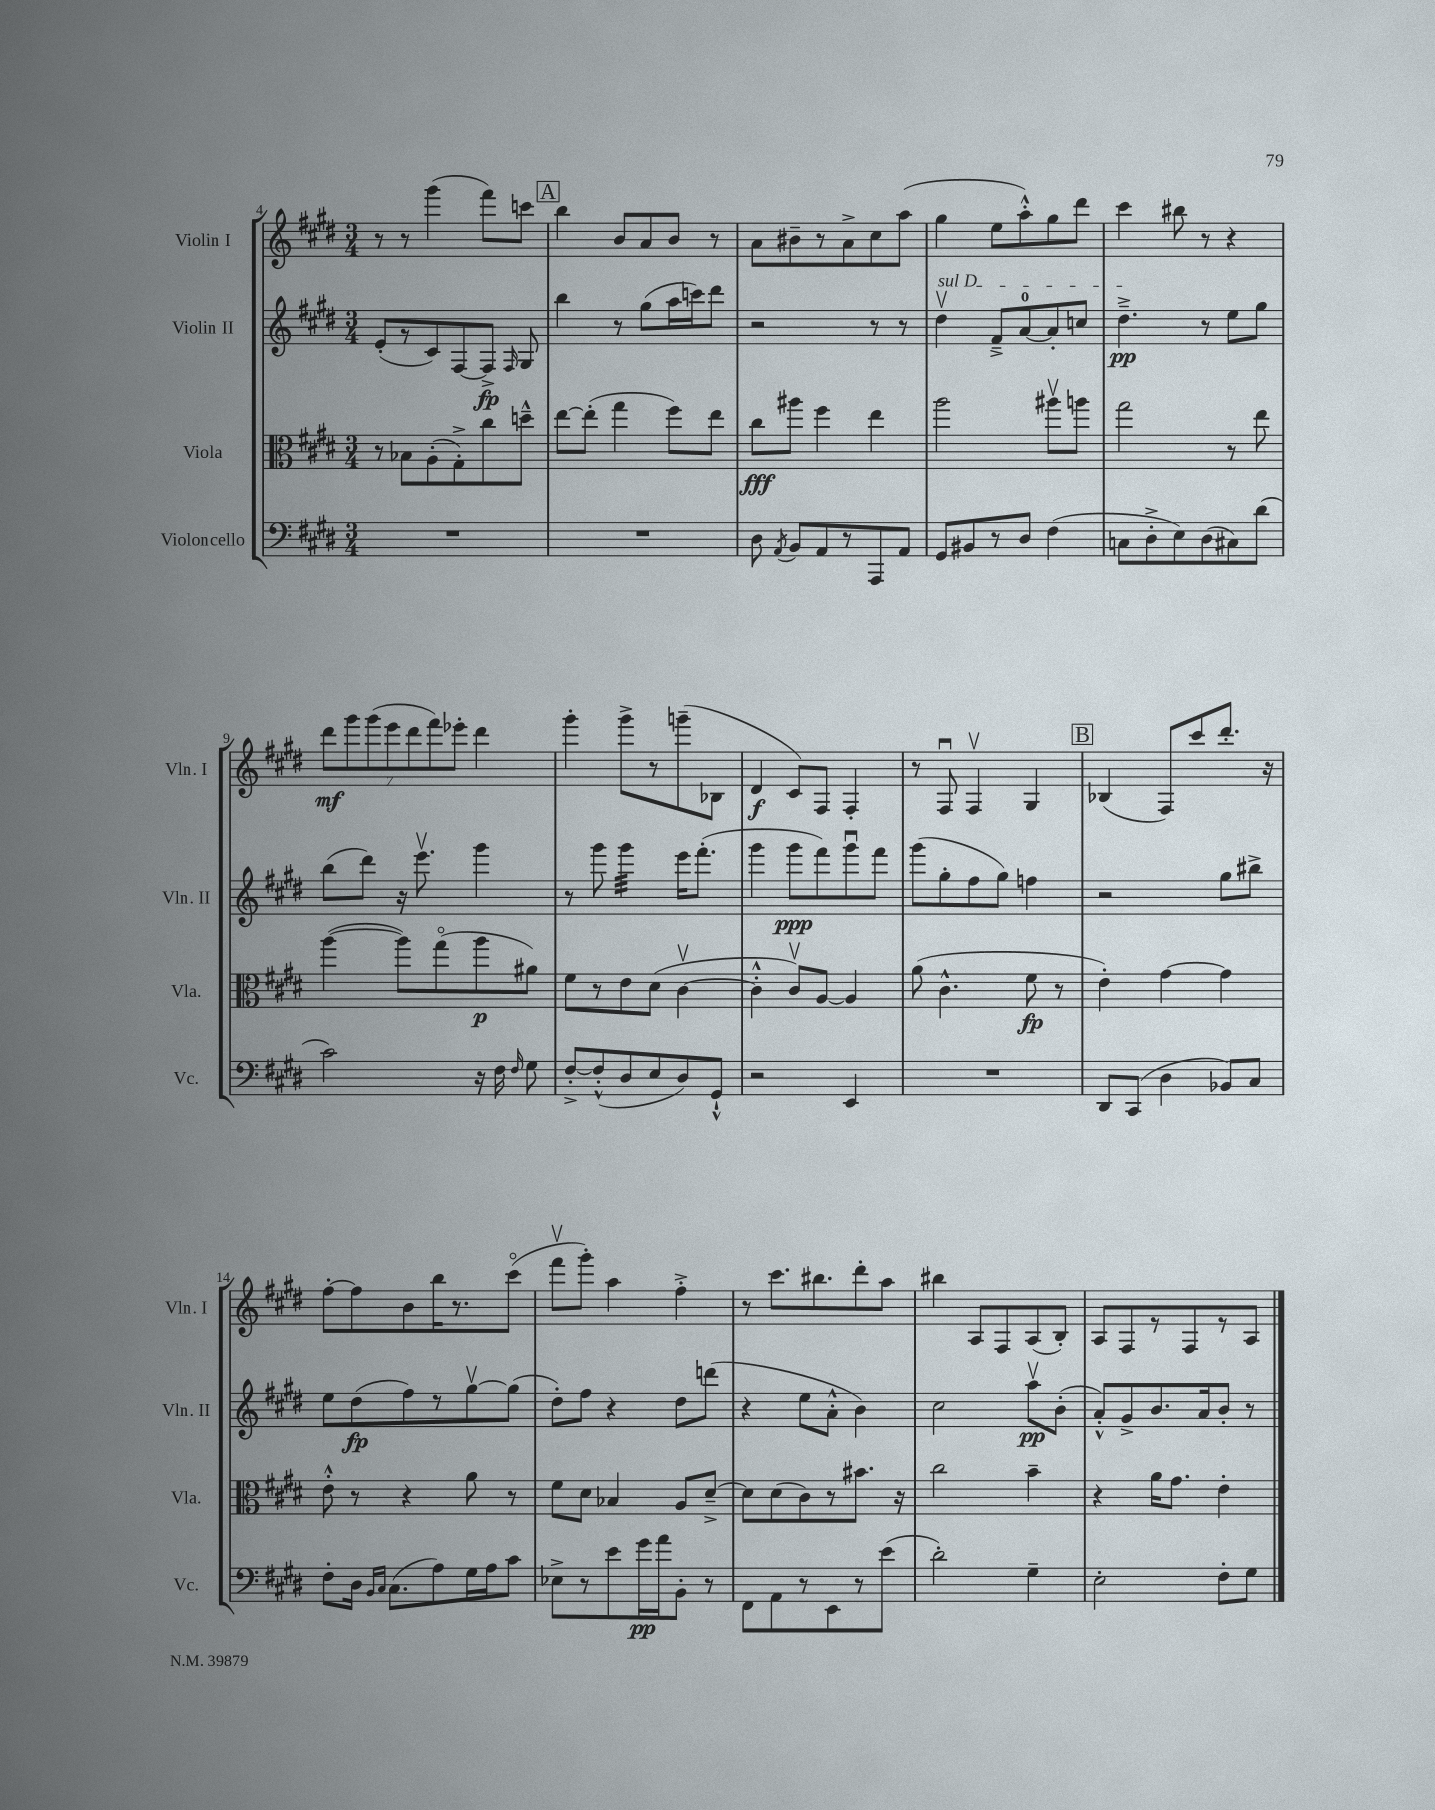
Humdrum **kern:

**kern	**dynam	**kern	**dynam	**kern	**dynam	**kern	**dynam
*part4	*part4	*part3	*part3	*part2	*part2	*part1	*part1
*staff4	*staff4	*staff3	*staff3	*staff2	*staff2	*staff1	*staff1
*I"Violoncello	*	*I"Viola	*	*I"Violin II	*	*I"Violin I	*
*I'Vc.	*	*I'Vla.	*	*I'Vln. II	*	*I'Vln. I	*
*clefF4	*	*clefC3	*	*clefG2	*	*clefG2	*
*k[f#c#g#d#]	*	*k[f#c#g#d#]	*	*k[f#c#g#d#]	*	*k[f#c#g#d#]	*
*M3/4	*	*M3/4	*	*M3/4	*	*M3/4	*
=4	=4	=4	=4	=4	=4	=4	=4
2.r	.	8r	.	(8e'/L	.	8r	.
.	.	8B-X\L	.	8r	.	8r	.
.	.	(8A'\	.	8c#/)	.	(4ggg#\	.
.	.	8G#'^\)	.	[8F#/	.	.	.
.	.	8cc#\	.	8F#^/J]	fp	8fff#\L)	.
.	.	.	.	16qqF#/	.	.	.
.	.	8ddn~^^\J	.	8G#/	.	8cccn\J	.
!!LO:REH:place=s1:t=A
=5	=5	=5	=5	=5	=5	=5	=5
2.r	.	[8ee\L	.	4bb\	.	4bb\	.
.	.	(8ee'\J]	.	.	.	.	.
.	.	4gg#\	.	8r	.	8b/L	.
.	.	.	.	(8gg#\L	.	8a/	.
.	.	8ff#\L)	.	16aa\L	.	8b/J	.
.	.	.	.	16cccn\J)	.	.	.
.	.	8ee\J	.	8ddd#\J	.	8r	.
=6	=6	=6	=6	=6	=6	=6	=6
8D#\	.	8cc#\L	fff	2r	.	8a\L	.
8qAA/	.	.	.	.	.	.	.
8BB/L	.	8aa#X\J	.	.	.	8b#X~\	.
8AA/	.	4ff#\	.	.	.	8r	.
8r	.	.	.	.	.	8a^\	.
8AAA/	.	4ee\	.	8r	.	8cc#\	.
8AA/J	.	.	.	8r	.	(8aa\J	.
=7	=7	=7	=7	=7	=7	=7	=7
!	!	!	!	!LO:TX:a:i:t=sul D	!	!	!
8GG#/L	.	2aa\	.	4dd#v\	.	4gg#\	.
8BB#X/	.	.	.	.	.	.	.
8r	.	.	.	8f#~^/L	.	8ee\L	.
8D#/J	.	.	.	[8a/	.	8aa'^^\)	.
(4F#\	.	8aa#Xv\L	.	8a'/]	.	8gg#\	.
.	.	8aan\J	.	8ccn/J	.	8ddd#\J	.
=8	=8	=8	=8	=8	=8	=8	=8
8Cn\L	.	2gg#\	.	4.dd#~^\	pp	4ccc#\	.
8D#'^\	.	.	.	.	.	.	.
8E\)	.	.	.	.	.	8bb#X\	.
(8D#\	.	.	.	8r	.	8r	.
8C#X\)	.	8r	.	8ee\L	.	4r	.
(8d#\J	.	8ee\	.	8gg#\J	.	.	.
!!LO:LB:g=z
=9	=9	=9	=9	=9	=9	=9	=9
2c#\)	.	([4aa\	.	(8bb\L	.	14ddd#\L	mf
.	.	.	.	.	.	14ggg#\	.
.	.	.	.	8ddd#\J)	.	.	.
.	.	.	.	.	.	(14ggg#\	.
.	.	.	.	.	.	14eee\	.
.	.	8aa\L])	.	16r	.	.	.
.	.	.	.	.	.	14ddd#\	.
.	.	.	.	8.eeev\	.	.	.
.	.	.	.	.	.	14fff#\)	.
.	.	(8gg#\	.	.	.	.	.
.	.	.	.	.	.	14eee-X'\J	.
16r	.	8aa\	p	4ggg#\	.	4ddd#\	.
16F#\	.	.	.	.	.	.	.
16qqF#/	.	.	.	.	.	.	.
8G#\	.	8a#X\J)	.	.	.	.	.
=10	=10	=10	=10	=10	=10	=10	=10
[8F#'^/L	.	8f#\L	.	8r	.	4ggg#'\	.
(8F#'^^/]	.	8r	.	8ggg#\	.	.	.
*	*	*	*	*tremolo	*	*	*
8D#/	.	8e\	.	32ggg#\LLL	.	8ggg#^\L	.
.	.	.	.	32ggg#\	.	.	.
.	.	.	.	32ggg#\	.	.	.
.	.	.	.	32ggg#\	.	.	.
8E/	.	(8d#\J	.	32ggg#\	.	8r	.
.	.	.	.	32ggg#\	.	.	.
.	.	.	.	32ggg#\	.	.	.
.	.	.	.	32ggg#\JJJ	.	.	.
*	*	*	*	*Xtremolo	*	*	*
8D#/)	.	[4c#v\	.	16eee\KL	.	(8gggn~\	.
.	.	.	.	(8.fff#'\J	.	.	.
8GG#`^^/J	.	.	.	.	.	8B-X\J	.
=11	=11	=11	=11	=11	=11	=11	=11
2r	.	4c#'^^\]	.	4ggg#\	.	4d#/	f
.	.	8c#v/L)	.	8ggg#\L	ppp	8c#/L)	.
.	.	[8A/J	.	8fff#\)	.	8F#/J	.
4EE/	.	4A/]	.	8ggg#u\	.	4F#'/	.
.	.	.	.	8fff#\J	.	.	.
=12	=12	=12	=12	=12	=12	=12	=12
2.r	.	(8a\	.	(8ggg#\L	.	8r	.
.	.	4.c#^^\	.	8gg#'\	.	8F#u/	.
.	.	.	.	8ff#\	.	4F#v/	.
.	.	.	.	8gg#\J)	.	.	.
.	.	8f#\	fp	4ffn\	.	4G#/	.
.	.	8r	.	.	.	.	.
!!LO:REH:place=s1:t=B
=13	=13	=13	=13	=13	=13	=13	=13
8DD#/L	.	4e'\)	.	2r	.	(4B-X/	.
(8CC#/J	.	.	.	.	.	.	.
4D#\	.	[4g#\	.	.	.	8F#/L)	.
.	.	.	.	.	.	8ccc#/	.
8BB-X/L)	.	4g#\]	.	8gg#\L	.	8.ddd#'/J	.
8C#/J	.	.	.	8bb#X^\J	.	.	.
.	.	.	.	.	.	16r	.
!!LO:LB:g=z
=14	=14	=14	=14	=14	=14	=14	=14
8F#'\L	.	8e'^^\	.	8ee\L	.	[8ff#'\L	.
16D#\Jk	.	8r	.	(8dd#\	fp	8ff#\]	.
16qqBB/LL	.	.	.	.	.	.	.
16qqC#/JJ	.	.	.	.	.	.	.
(8.C#\L	.	.	.	.	.	.	.
.	.	4r	.	8ff#\)	.	8b\	.
8A\)	.	.	.	8r	.	16bb\K	.
.	.	.	.	.	.	8.r	.
16G#\L	.	8a\	.	[8gg#v\	.	.	.
16A\J	.	.	.	.	.	.	.
8c#\J	.	8r	.	(8gg#\J]	.	(8ccc#\J	.
=15	=15	=15	=15	=15	=15	=15	=15
8E-X^\L	.	8f#\L	.	8dd#'\L)	.	8fff#v\L	.
8r	.	8d#\J	.	8ff#\J	.	8ggg#'\J)	.
8e\	.	4B-X/	.	4r	.	4aa\	.
16g#\L	pp	.	.	.	.	.	.
16a\J	.	.	.	.	.	.	.
8BB'\J	.	8A/L	.	8dd#\L	.	4ff#'^\	.
8r	.	[8d#~^/J	.	(8dddn\J	.	.	.
=16	=16	=16	=16	=16	=16	=16	=16
8FF#\L	.	8d#\L]	.	4r	.	8r	.
8AA\	.	(8d#\	.	.	.	8.ccc#\L	.
8r	.	8c#\)	.	8ee\L	.	.	.
.	.	.	.	.	.	8.bb#X\	.
8EE\	.	8r	.	8a'^^\J	.	.	.
8r	.	8.b#X\J	.	4b\)	.	8ddd#'\	.
(8e\J	.	.	.	.	.	8aa\J	.
.	.	16r	.	.	.	.	.
=17	=17	=17	=17	=17	=17	=17	=17
2d#'\)	.	2cc#\	.	2cc#\	.	4bb#X\	.
.	.	.	.	.	.	8A/L	.
.	.	.	.	.	.	8F#/	.
4G#~\	.	4b~\	.	8aav\L	pp	(8A/	.
.	.	.	.	(8b'\J	.	8B'/J)	.
=18	=18	=18	=18	=18	=18	=18	=18
2E'\	.	4r	.	8a'^^/L)	.	8A/L	.
.	.	.	.	8g#^/	.	8F#/	.
.	.	16a\KL	.	8.b/	.	8r	.
.	.	8.g#\J	.	.	.	.	.
.	.	.	.	.	.	8F#/	.
.	.	.	.	16a/k	.	.	.
8F#'\L	.	4e'\	.	8b'/J	.	8r	.
8G#\J	.	.	.	8r	.	8A/J	.
==	==	==	==	==	==	==	==
*-	*-	*-	*-	*-	*-	*-	*-
